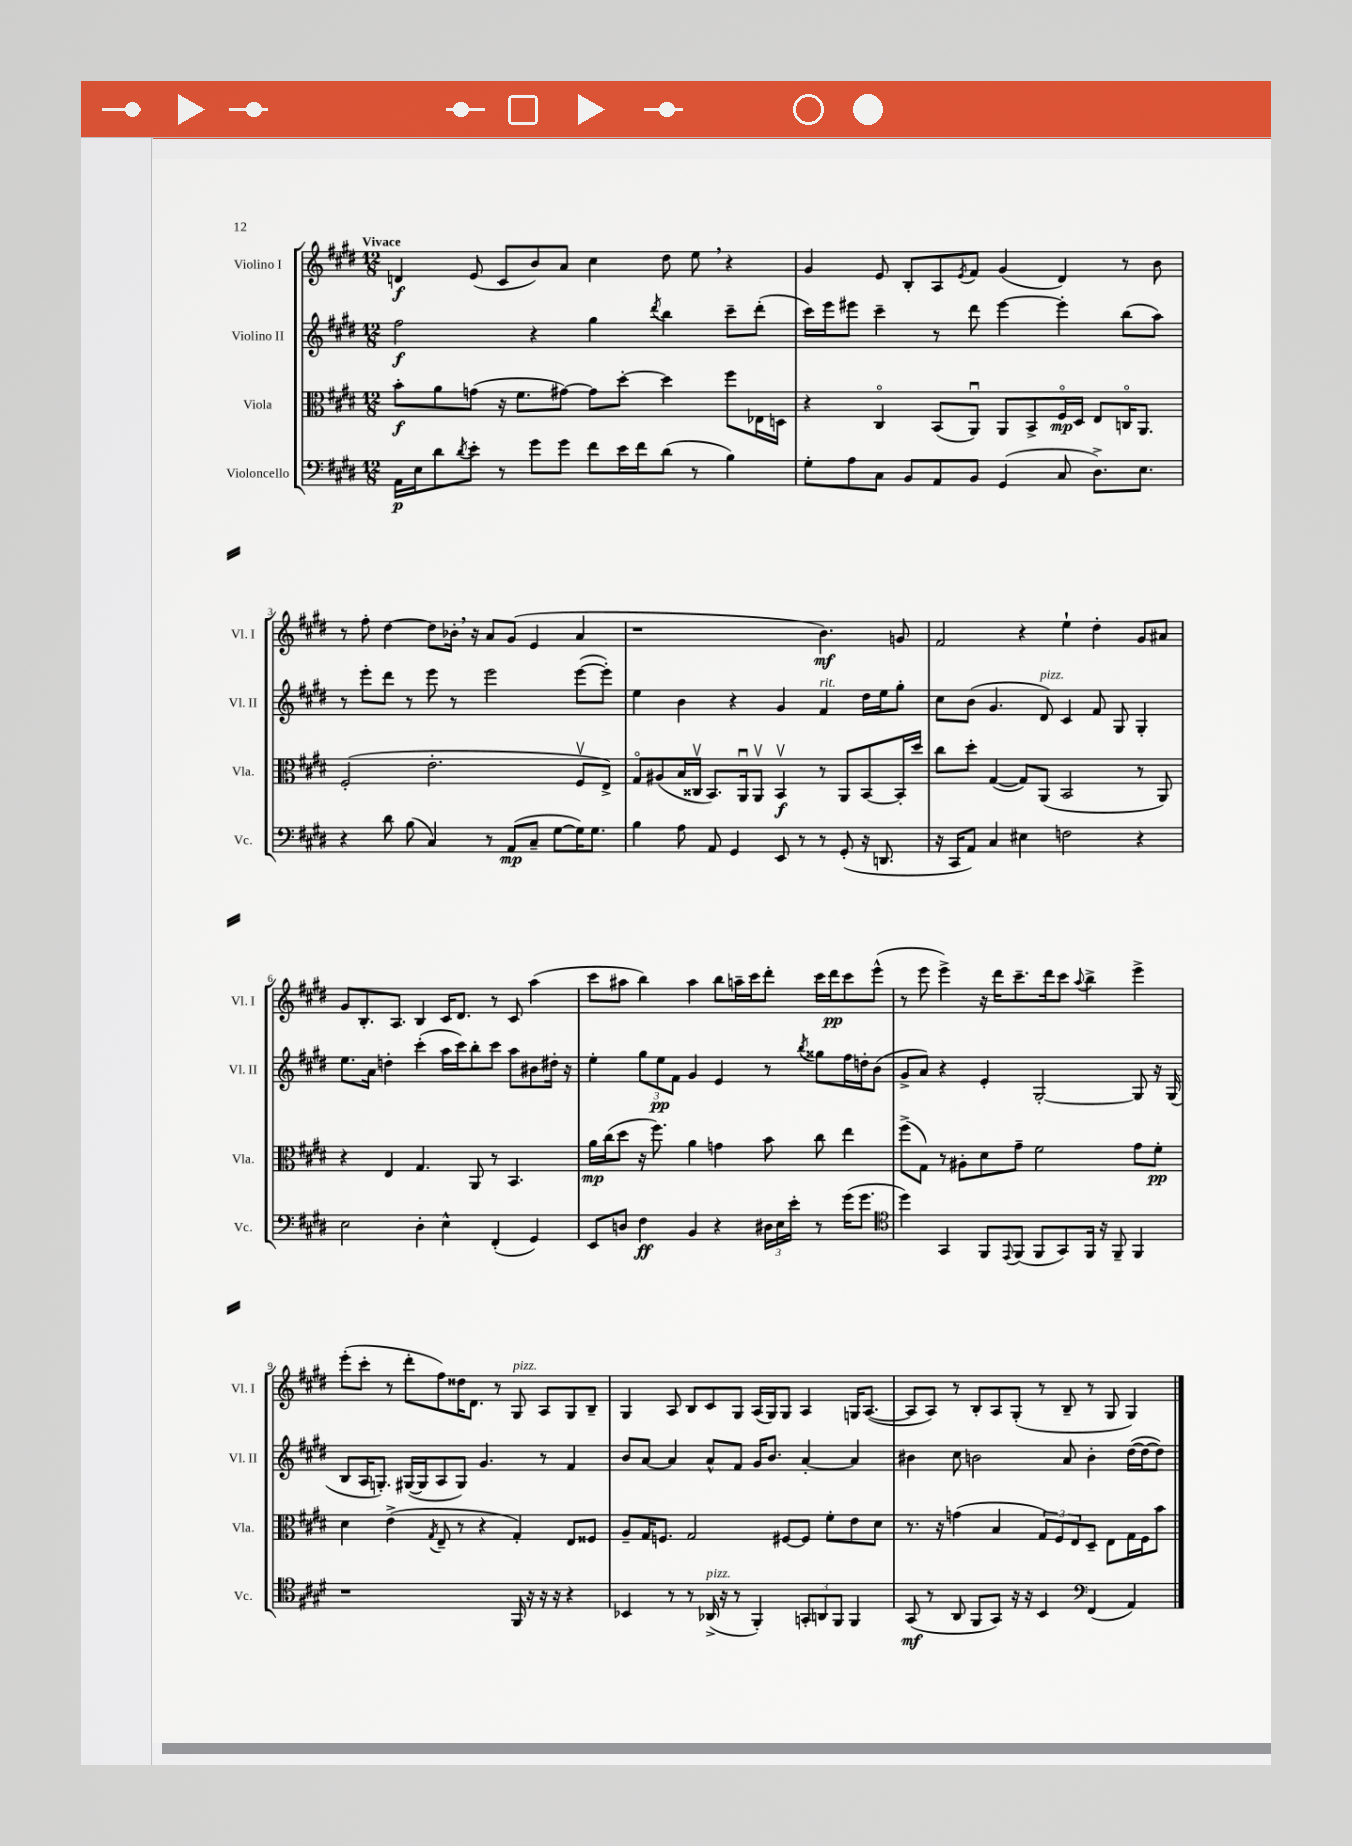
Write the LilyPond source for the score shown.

<<
\new StaffGroup <<
\new Staff = "s0" \with { instrumentName = "Violino I" shortInstrumentName = "Vl. I" } {
    \clef treble \key e \major \numericTimeSignature \time 12/8 \tempo "Vivace"
    d'4\f e'8( cis'8 b'8) a'8 cis''4 dis''8 e''8 \breathe r4 |
    gis'4 e'8 b8-. a8 \acciaccatura { e'8 } fis'8 gis'4( dis'4) r8 b'8 |
    r8 fis''8-. dis''4~ dis''8 bes'16-. \breathe r16 a'8 gis'8( e'4 a'4 |
    r1 b'4.\mf) g'8 |
    fis'2 r4 e''4-! dis''4-. gis'8 ais'8 |
    gis'8 b8.-. a8. b4 cis'16 dis'8. r8 cis'8 a''4( |
    cis'''8 ais''8 b''4) ais''4 b''8 a''16-- cis'''16 dis'''8-. cis'''16 dis'''16\pp cis'''8 e'''8-^( |
    r8 e'''8 e'''4->) r16 dis'''16 cis'''8.-- dis'''16 cis'''8 \appoggiatura { a''8 } b''4-> e'''4-> |
    e'''8-.( cis'''8-. r8 dis'''8-. fis''8) disis''16 dis'8. r8 gis8^\markup { \italic "pizz." } a8 gis8 b8-- |
    gis4 a8 b8 cis'8 gis8 a16( gis16) gis8 a4 g16 a8.~( |
    a8 a8) r8 b8-. a8 gis8-.( r8 b8-- r8 gis8 gis4) \bar "|." |
}
\new Staff = "s1" \with { instrumentName = "Violino II" shortInstrumentName = "Vl. II" } {
    \clef treble \key e \major \numericTimeSignature \time 12/8
    fis''2\f r4 gis''4 \acciaccatura { dis'''8 } b''4 cis'''8-- dis'''8-.( |
    cis'''16) e'''16 eis'''8 cis'''4-- r8 dis'''8 eis'''4~ eis'''4-. b''8( a''8) |
    r8 e'''8-. dis'''8 r8 e'''8 r8 e'''2 e'''8~( e'''8-.) |
    e''4 b'4 r4 gis'4 fis'4^\markup { \italic "rit." } dis''16 e''16 gis''8-. |
    cis''8 b'8( gis'4. dis'8^\markup { \italic "pizz." }) cis'4 fis'8 gis8 gis4-. |
    e''8. a'16 d''4-. cis'''4-.( a''16 cis'''16) b''8-. cis'''8 a''8 bis'8 dis''16-. r16 |
    e''4-. \tuplet 3/2 { gis''8 e''8\pp fis'8 } gis'4 e'4 r8 \acciaccatura { b''8 } gisis''8 fis''16 d''16-. b'8( |
    gis'8-> a'8) r4 e'4-. gis2~-. gis8 r16 gis16( |
    b8 a16 g8.-.) gis16~( gis16 a8 gis8) gis'4. r8 fis'4 |
    b'8 a'8~ a'4 a'8-^ fis'8 gis'16 b'8. a'4~-. a'4 |
    bis'4 cis''8 b'2 a'8 b'4-. dis''16~( dis''16~ dis''8) \bar "|." |
}
\new Staff = "s2" \with { instrumentName = "Viola" shortInstrumentName = "Vla." } {
    \clef alto \key e \major \numericTimeSignature \time 12/8
    b'8-.\f a'8 g'8( r16 fis'8. gis'8~) gis'8 dis''8~-. dis''4 fis''8 ees16 d16 |
    r4 cis4\flageolet b,8( a,8\downbow) a,8 b,8-> fis16\flageolet\mp dis16 e8 c16\flageolet a,8. |
    fis2-.( e'2.-. fis8\upbow e8->) |
    gis8\flageolet ais8( b16 cisis16\upbow b,8.) a,16\downbow a,8\upbow b,4\upbow\f r8 a,8 b,8~ b,16-. dis''16 |
    cis''8 dis''8-. gis4~( gis8) a,8( b,2 r8 a,8) |
    r4 e4 gis4. a,8 r8 b,4. |
    a'16\mp cis''16( dis''8 r16 fis''8.) a'4 g'4 b'8 cis''8 e''4 |
    fis''8->( gis8) r8 ais8-. dis'8 gis'8-- fis'2 gis'8 fis'8-.\pp |
    dis'4 e'4->( \acciaccatura { gis8 } e8-- r8 r4 gis4-.) e8 fisis8 |
    a8-- gis16 f8. gis2 fis8~ fis8 fis'8-. e'8 dis'8 |
    r8. r16 g'4( b4 \tuplet 3/2 { gis8) fis8 e8 } dis8-- e8 gis16 fis16 b'8 \bar "|." |
}
\new Staff = "s3" \with { instrumentName = "Violoncello" shortInstrumentName = "Vc." } {
    \clef bass \key e \major \numericTimeSignature \time 12/8
    a,16\p e16 dis'8 \acciaccatura { dis'8 } e'8-. r8 gis'8 gis'8 fis'8 e'16 fis'16 dis'8( r8 b4) |
    gis8-. a8 cis8 b,8 a,8 b,8 gis,4( cis8 dis8.->) e8. |
    r4 dis'8 b8( cis4) r8 a,8\mp( cis8-- gis8~ gis16) gis8. |
    b4 a8 a,8 gis,4 e,8 r8 r8 gis,8-.( r16 d,8. |
    r16 cis,16 a,8) cis4 eis4 f2 r4 |
    e2 dis4-. e4-^ fis,4-.( gis,4) |
    e,8 d8 fis4\ff b,4 r4 \tuplet 3/2 { dis16 e16 e'16-. } r8 gis'16( gis'8. |
    \clef tenor dis''4) gis,4 fis,8 \appoggiatura { e,8 } fis,8( fis,8 gis,8) fis,16 r16 fis,8-- fis,4 |
    r1 fis,16 r16 r16 r16 r4 |
    bes,4 r8 r8 aes,16->^\markup { \italic "pizz." }( r16 r8 fis,4-.) \tuplet 3/2 { g,8-. a,8 fis,8 } fis,4 |
    gis,8\mf( r8 a,8 fis,8 gis,8) r16 r16 b,4 \clef bass fis,4( a,4) \bar "|." |
}
>>
>>
